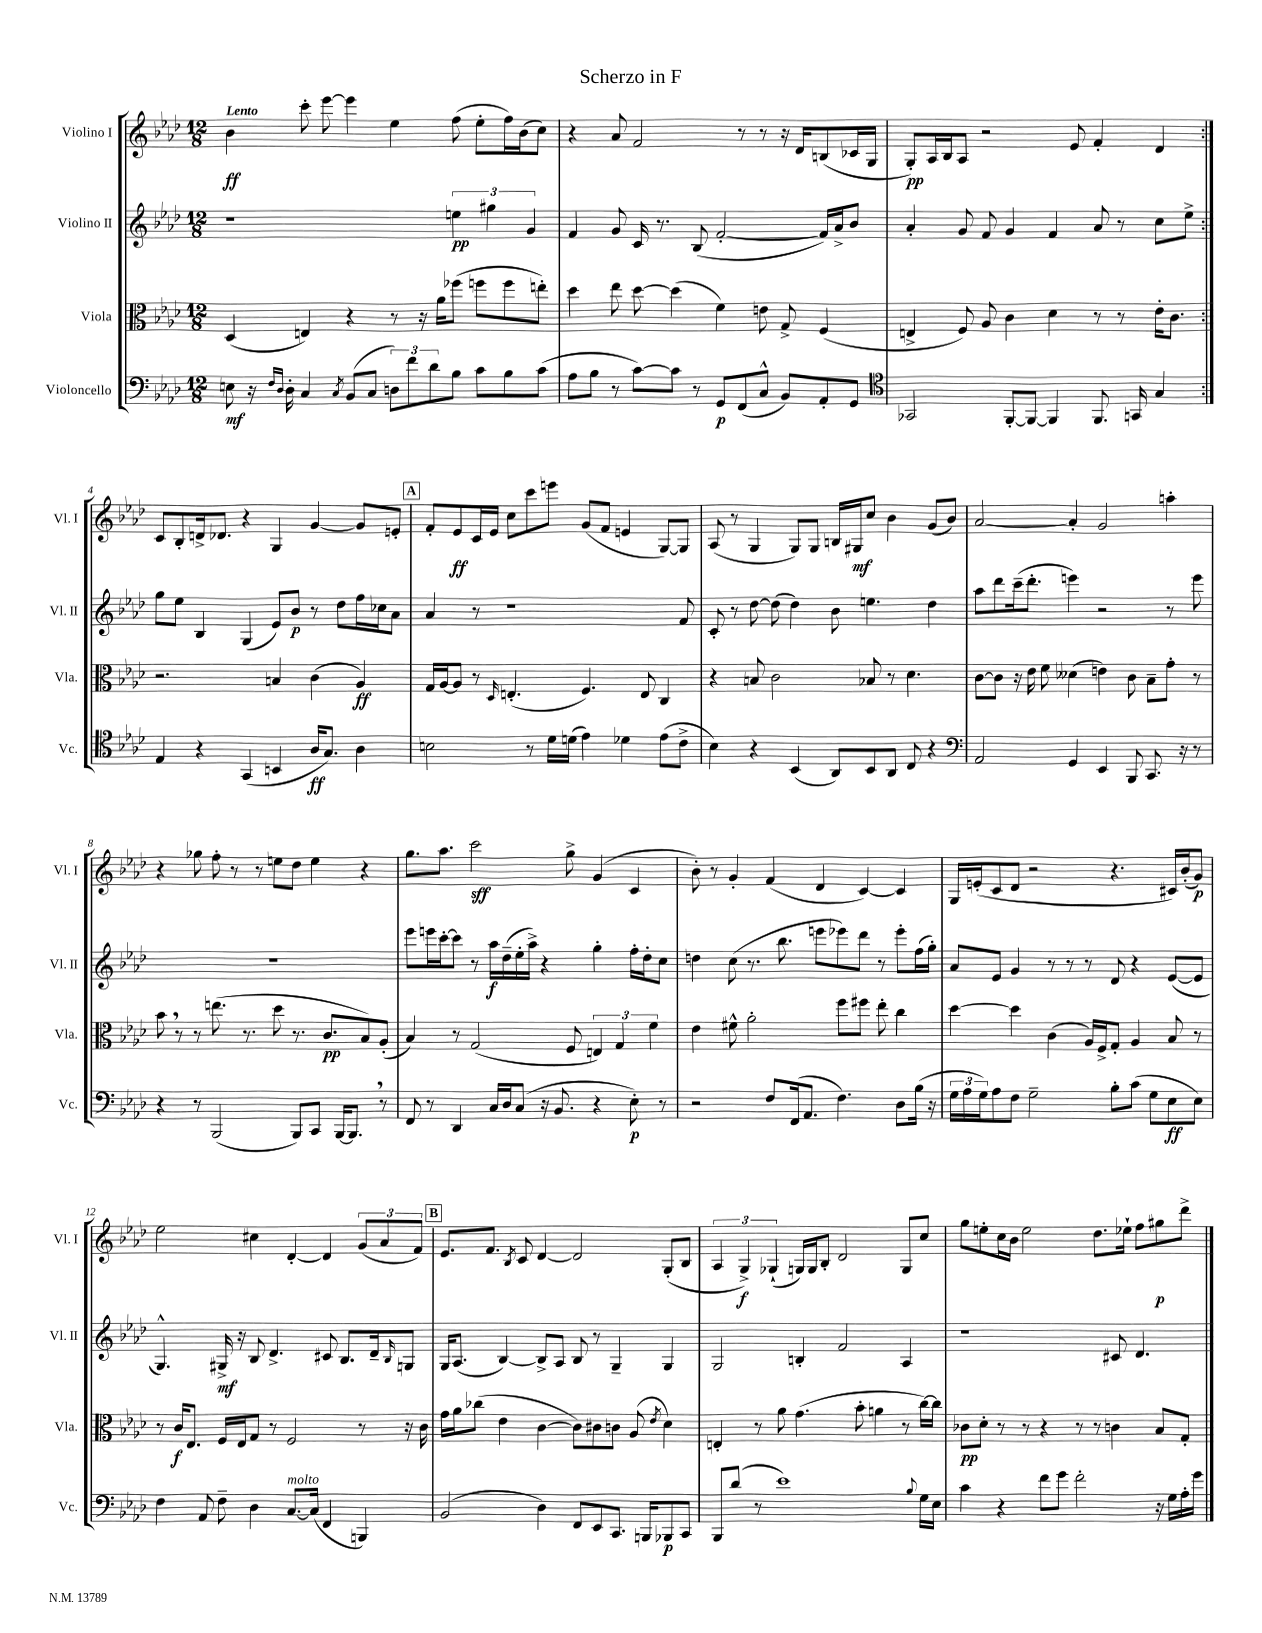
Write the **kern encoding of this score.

**kern	**dynam	**kern	**dynam	**kern	**dynam	**kern	**dynam
*part4	*part4	*part3	*part3	*part2	*part2	*part1	*part1
*staff4	*staff4	*staff3	*staff3	*staff2	*staff2	*staff1	*staff1
*I"Violoncello	*	*I"Viola	*	*I"Violino II	*	*I"Violino I	*
*I'Vc.	*	*I'Vla.	*	*I'Vl. II	*	*I'Vl. I	*
*clefF4	*	*clefC3	*	*clefG2	*	*clefG2	*
*k[b-e-a-d-]	*	*k[b-e-a-d-]	*	*k[b-e-a-d-]	*	*k[b-e-a-d-]	*
*M12/8	*	*M12/8	*	*M12/8	*	*M12/8	*
=1	=1	=1	=1	=1	=1	=1	=1
!	!	!	!	!	!	!LO:TX:a:B:t=Lento	!
8En\	mf	(4D-/	.	1r	.	4b-\	ff
16r	.	.	.	.	.	.	.
16qqF/LL	.	.	.	.	.	.	.
16qqD-/JJ	.	.	.	.	.	.	.
16D-'\	.	.	.	.	.	.	.
4C/	.	4En/)	.	.	.	8ccc'\	.
.	.	.	.	.	.	[8eee-\	.
8qC/	.	.	.	.	.	.	.
(8BB-/L	.	4r	.	.	.	4eee-\]	.
8C/J	.	.	.	.	.	.	.
12Dn\L)	.	8r	.	.	.	4ee-\	.
12f\	.	.	.	.	.	.	.
.	.	16r	.	.	.	.	.
12d-\	.	.	.	.	.	.	.
.	.	16a-\KL	.	.	.	.	.
8B-\J	.	(8ff-X\J	.	6een\	pp	(8ff\	.
8c\L	.	8ffn\L	.	.	.	8ee-'\L	.
.	.	.	.	6gg#X\	.	.	.
8B-\	.	8ff\	.	.	.	16ff\L)	.
.	.	.	.	.	.	(16b-\J	.
.	.	.	.	6g/	.	.	.
(8c\J	.	8een'\J)	.	.	.	8cc\J)	.
=2	=2	=2	=2	=2	=2	=2	=2
8A-\L	.	4dd-\	.	4f/	.	4r	.
8B-\J	.	.	.	.	.	.	.
8r	.	8ee-\	.	8g/	.	8a-/	.
[8c\L)	.	[8dd-\	.	16c/	.	2f/	.
.	.	.	.	8.r	.	.	.
8c\J]	.	(4dd-\]	.	.	.	.	.
8r	.	.	.	(8B-/	.	.	.
8GG/L	p	4f\)	.	[2f'/	.	.	.
(8FF/	.	.	.	.	.	8r	.
8C^^/J	.	8en\	.	.	.	8r	.
8BB-/L)	.	8G^/	.	.	.	16r	.
.	.	.	.	.	.	16d-/KL	.
8AA-'/	.	(4F/	.	16f/LL])	.	(8Bn/	.
.	.	.	.	16a-^/J	.	.	.
8GG/J	.	.	.	8b-/J	.	16c-X/L	.
.	.	.	.	.	.	16G/JJ	.
=3	=3	=3	=3	=3	=3	=3	=3
*clefC4	*	*	*	*	*	*	*
2GG-X/	.	4En^/	.	4a-'/	.	8G'/L)	pp
.	.	.	.	.	.	16A-/L	.
.	.	.	.	.	.	16B-/J	.
.	.	8F/)	.	8g/	.	8A-/J	.
.	.	8A-/	.	8f/	.	2r	.
[8FF'/L	.	4c\	.	4g/	.	.	.
8FF/J_	.	.	.	.	.	.	.
4FF/]	.	4d-\	.	4f/	.	.	.
.	.	.	.	.	.	8e-/	.
8.FF/	.	8r	.	8a-/	.	4f'/	.
.	.	8r	.	8r	.	.	.
16GGn/	.	.	.	.	.	.	.
4G/	.	16e-'\KL	.	8cc\L	.	4d-/	.
.	.	8.c\J	.	.	.	.	.
.	.	.	.	8ee-^\J	.	.	.
!!LO:LB:g=z
=4:|!	=4:|!	=4:|!	=4:|!	=4:|!	=4:|!	=4:|!	=4:|!
4E-/	.	2.r	.	8gg\L	.	8c/L	.
.	.	.	.	8ee-\J	.	8B-'/	.
4r	.	.	.	4B-/	.	16dn^/k	.
.	.	.	.	.	.	8.d-X/J	.
(4GG/	.	.	.	(4G/	.	4r	.
4BBn/	.	4Bn/	.	8e-/L)	.	4G/	.
.	.	.	.	8b-/J	p	.	.
16A-/KL	ff	(4c\	.	8r	.	[4g/	.
8.G/J)	.	.	.	.	.	.	.
.	.	.	.	8dd-\L	.	.	.
4A-\	.	4A-/)	ff	16ff\L	.	8g/L]	.
.	.	.	.	16cc-X\J	.	.	.
.	.	.	.	8a-\J	.	8en'/J	.
!!LO:REH:place=s1:t=A
=5	=5	=5	=5	=5	=5	=5	=5
2Bn\	.	16G/LL	.	4a-/	.	8f'/L	.
.	.	[16A-/J	.	.	.	.	.
.	.	8A-/J]	.	.	.	8e-/	ff
.	.	8r	.	8r	.	16c/L	.
.	.	.	.	.	.	16e-/JJ	.
.	.	16qqD-/	.	.	.	.	.
.	.	(4.En'/	.	1r	.	8cc\L	.
8r	.	.	.	.	.	8ccc\	.
16d-\LL	.	.	.	.	.	8eeen\J	.
(16dn\JJ	.	.	.	.	.	.	.
4e-\)	.	4.F/)	.	.	.	(8g/L	.
.	.	.	.	.	.	8f/J	.
4d-X\	.	.	.	.	.	4en/	.
.	.	8E/	.	.	.	.	.
(8e-\L	.	4C/	.	.	.	[8G/L)	.
8c^\J	.	.	.	8f/	.	8G/J]	.
=6	=6	=6	=6	=6	=6	=6	=6
4B-\)	.	4r	.	8c'/	.	(8A-/	.
.	.	.	.	8r	.	8r	.
4r	.	8Bn/	.	[8dd-\	.	4G/	.
.	.	2c\	.	(8dd-\]	.	.	.
(4BB-/	.	.	.	4dd-\)	.	8G/L)	.
.	.	.	.	.	.	8G/J	.
8AA-/L)	.	.	.	8b-\	.	16Bn/LL	.
.	.	.	.	.	.	16G#X/J	mf
8BB-/	.	8B-X/	.	4.een\	.	8cc/J	.
8AA-/J	.	8r	.	.	.	4b-\	.
8C/	.	4.d-\	.	.	.	.	.
4r	.	.	.	4dd-\	.	(8g/L	.
.	.	.	.	.	.	8b-/J)	.
=7	=7	=7	=7	=7	=7	=7	=7
*clefF4	*	*	*	*	*	*	*
2AA-/	.	[8c\L	.	8aa-\L	.	[2a-/	.
.	.	8c\J]	.	8ddd-\	.	.	.
.	.	16r	.	(16ccc~\k	.	.	.
.	.	16e-\	.	8.ddd-'\J	.	.	.
.	.	8f\	.	.	.	.	.
4GG/	.	(4d--X\	.	4eeen\)	.	4a-'/]	.
4EE-/	.	4en\)	.	2r	.	2g/	.
8BBB-/	.	8c\	.	.	.	.	.
8.CC/	.	8B-~\L	.	.	.	.	.
.	.	8g'\J	.	8r	.	4aan'\	.
16r	.	.	.	.	.	.	.
8r	.	8r	.	8eee\	.	.	.
!!LO:LB:g=z
=8	=8	=8	=8	=8	=8	=8	=8
4r	.	8b-,\	.	1.r	.	4r	.
.	.	8r	.	.	.	.	.
8r	.	8r	.	.	.	8gg-X\	.
(2BBB-/	.	(8.een\	.	.	.	8ff'\	.
.	.	.	.	.	.	8r	.
.	.	8.r	.	.	.	.	.
.	.	.	.	.	.	8r	.
.	.	8dd-\	.	.	.	8een\L	.
8BBB-/L)	.	8.r	.	.	.	8dd-\J	.
8CC/J	.	.	.	.	.	4ee\	.
.	.	8.c/L	pp	.	.	.	.
[16BBB-/KL	.	.	.	.	.	.	.
8.BBB-,/J]	.	.	.	.	.	.	.
.	.	8B-/)	.	.	.	4r	.
8r	.	(8A-'/J	.	.	.	.	.
=9	=9	=9	=9	=9	=9	=9	=9
8FF/	.	4B-/)	.	8eee-\L	.	8.gg\L	.
8r	.	.	.	16eeen\L	.	.	.
.	.	.	.	[16ccc'\J	.	8.aa-\J	.
4DD-/	.	8r	.	8ccc\J]	.	.	.
.	.	(2G/	.	8r	.	2ccc\	sff
16C/LL	.	.	.	16aa-\LL	f	.	.
16D-/J	.	.	.	(16dd-~\	.	.	.
(8C/J	.	.	.	16ee-'\	.	.	.
.	.	.	.	16aa-^\JJ)	.	.	.
16r	.	.	.	4r	.	.	.
8.BB-/	.	.	.	.	.	.	.
.	.	8F/	.	.	.	8gg^\	.
4r	.	6En/)	.	4gg'\	.	(4g/	.
.	.	6G/	.	.	.	.	.
8E-'\)	p	.	.	16ff'\LL	.	4c/	.
.	.	.	.	16dd-'\J	.	.	.
.	.	6f\	.	.	.	.	.
8r	.	.	.	8cc\J	.	.	.
=10	=10	=10	=10	=10	=10	=10	=10
2r	.	4e-\	.	4ddn\	.	8b-'\)	.
.	.	.	.	.	.	8r	.
.	.	8f#X^^\	.	(8cc\	.	4g'/	.
.	.	2a-'\	.	8.r	.	.	.
8F/L	.	.	.	.	.	(4f/	.
.	.	.	.	8.bb-\	.	.	.
(16FF/k	.	.	.	.	.	.	.
8.AA-/J	.	.	.	.	.	.	.
.	.	.	.	8eeen\L	.	4d-/	.
4.F\)	.	8ff\L	.	8eee-X\)	.	.	.
.	.	8ff#X\J	.	8ddd-\J	.	[4c/)	.
.	.	8ee-'\	.	8r	.	.	.
8D-\L	.	4cc\	.	8eee-'\L	.	4c/]	.
(16B-\Jk	.	.	.	(16ff\L	.	.	.
16r	.	.	.	16gg'\JJ)	.	.	.
=11	=11	=11	=11	=11	=11	=11	=11
24G\LL	.	[4dd-\	.	8a-/L	.	16G/LL	.
24A-\	.	.	.	.	.	.	.
.	.	.	.	.	.	(16en'/J	.
24G\J)	.	.	.	.	.	.	.
8A-\	.	.	.	8e-/J	.	8c/	.
8F\J	.	4dd-\]	.	4g/	.	8d-/J	.
2G~\	.	.	.	.	.	2r	.
.	.	(4c\	.	8r	.	.	.
.	.	.	.	8r	.	.	.
.	.	16A-/LL)	.	8r	.	.	.
.	.	16F^/J	.	.	.	.	.
8B-'\L	.	8G'/J	.	8d-/	.	4.r	.
(8c\J	.	4A-/	.	4r	.	.	.
8G\L	.	.	.	.	.	.	.
8E-\	ff	8B-/	.	([8e-/L	.	16c#X/LL)	.
.	.	.	.	.	.	(16b-'/J	.
8E-\J)	.	8r	.	8e-/J]	.	8g/J)	p
!!LO:LB:g=z
=12	=12	=12	=12	=12	=12	=12	=12
4F\	.	8r	.	4.G^^/)	.	2ee-\	.
.	.	16c/KL	f	.	.	.	.
.	.	8.E-/J	.	.	.	.	.
8AA-/	.	.	.	.	.	.	.
8F~\	.	16F/LL	.	16G#X^/	mf	.	.
.	.	16E-/J	.	16r	.	.	.
4D-\	.	8G/J	.	8B-/	.	4cc#X\	.
.	.	8r	.	4.d-^/	.	.	.
!LO:TX:a:i:t=molto	!	!	!	!	!	!	!
[8.C/L	.	2F/	.	.	.	[4d-'/	.
(16C/Jk]	.	.	.	.	.	.	.
4FF/	.	.	.	8c#X/	.	4d-/]	.
.	.	.	.	8.B-/L	.	.	.
4BBBn/)	.	8r	.	.	.	(12g/L	.
.	.	.	.	16d-~/k	.	.	.
.	.	.	.	.	.	12a-/	.
.	.	.	.	16qqB-/	.	.	.
.	.	16r	.	8Gn/J	.	.	.
.	.	.	.	.	.	12f/J)	.
.	.	16c\	.	.	.	.	.
!!LO:REH:place=s1:t=B
=13	=13	=13	=13	=13	=13	=13	=13
(2BB-/	.	16g\LL	.	16G/KL	.	8.e-/L	.
.	.	16a-\J	.	(8.A-/J	.	.	.
.	.	(8cc-X\J	.	.	.	.	.
.	.	.	.	.	.	8.f/J	.
.	.	4e-\	.	[4B-/)	.	.	.
.	.	.	.	.	.	8qB-/	.
.	.	.	.	.	.	8c/	.
4D-\)	.	[4c\	.	8B-^/L]	.	[4d-/	.
.	.	.	.	8A-/J	.	.	.
8FF/L	.	8c\L])	.	8B-/	.	2d-/]	.
8EE-/	.	8c#X\	.	8r	.	.	.
8.CC/J	.	8cn\J	.	4G~/	.	.	.
.	.	(8A-/	.	.	.	.	.
16BBBn/KL	.	.	.	.	.	.	.
.	.	8qe-/	.	.	.	.	.
8BBB-X/	p	4d-\)	.	4G/	.	(8G'/L	.
8CC/J	.	.	.	.	.	8B-/J	.
=14	=14	=14	=14	=14	=14	=14	=14
8BBB-/L	.	4En'/	.	2G/	.	6A-/	.
(8d-/J	.	.	.	.	.	.	.
.	.	.	.	.	.	6G^/)	f
8r	.	8r	.	.	.	.	.
.	.	.	.	.	.	(6G-X`/	.
1e-)	.	8a-\	.	.	.	.	.
.	.	(4.g\	.	4Bn'/	.	16Gn/LL)	.
.	.	.	.	.	.	16G/J	.
.	.	.	.	.	.	8B-'/J	.
.	.	.	.	2f/	.	2d-/	.
.	.	8b-'\	.	.	.	.	.
.	.	4an\	.	.	.	.	.
.	.	8r	.	4A-/	.	8G/L	.
8qqB-/	.	.	.	.	.	.	.
16G\LL	.	[16cc\LL)	.	.	.	8cc/J	.
16E-\JJ	.	16cc\JJ]	.	.	.	.	.
=15	=15	=15	=15	=15	=15	=15	=15
4c\	.	8c-X\L	pp	1r	.	8gg\L	.
.	.	8d-'\J	.	.	.	8een'\	.
4r	.	8r	.	.	.	16cc\L	.
.	.	.	.	.	.	16b-\JJ	.
.	.	8r	.	.	.	2ee\	.
8f\L	.	4r	.	.	.	.	.
8g\J	.	.	.	.	.	.	.
2f'\	.	8r	.	.	.	.	.
.	.	8r	.	.	.	8.dd-\L	.
.	.	4cn\	.	8c#X/	.	.	.
.	.	.	.	.	.	16ee-X`\Jk	.
.	.	.	.	4.d-/	.	8ff\L	.
16r	.	8B-/L	.	.	.	8gg#X\	p
16G\LL	.	.	.	.	.	.	.
16A-'\	.	8G'/J	.	.	.	8ddd-^\J	.
16g\JJ	.	.	.	.	.	.	.
==	==	==	==	==	==	==	==
*-	*-	*-	*-	*-	*-	*-	*-
